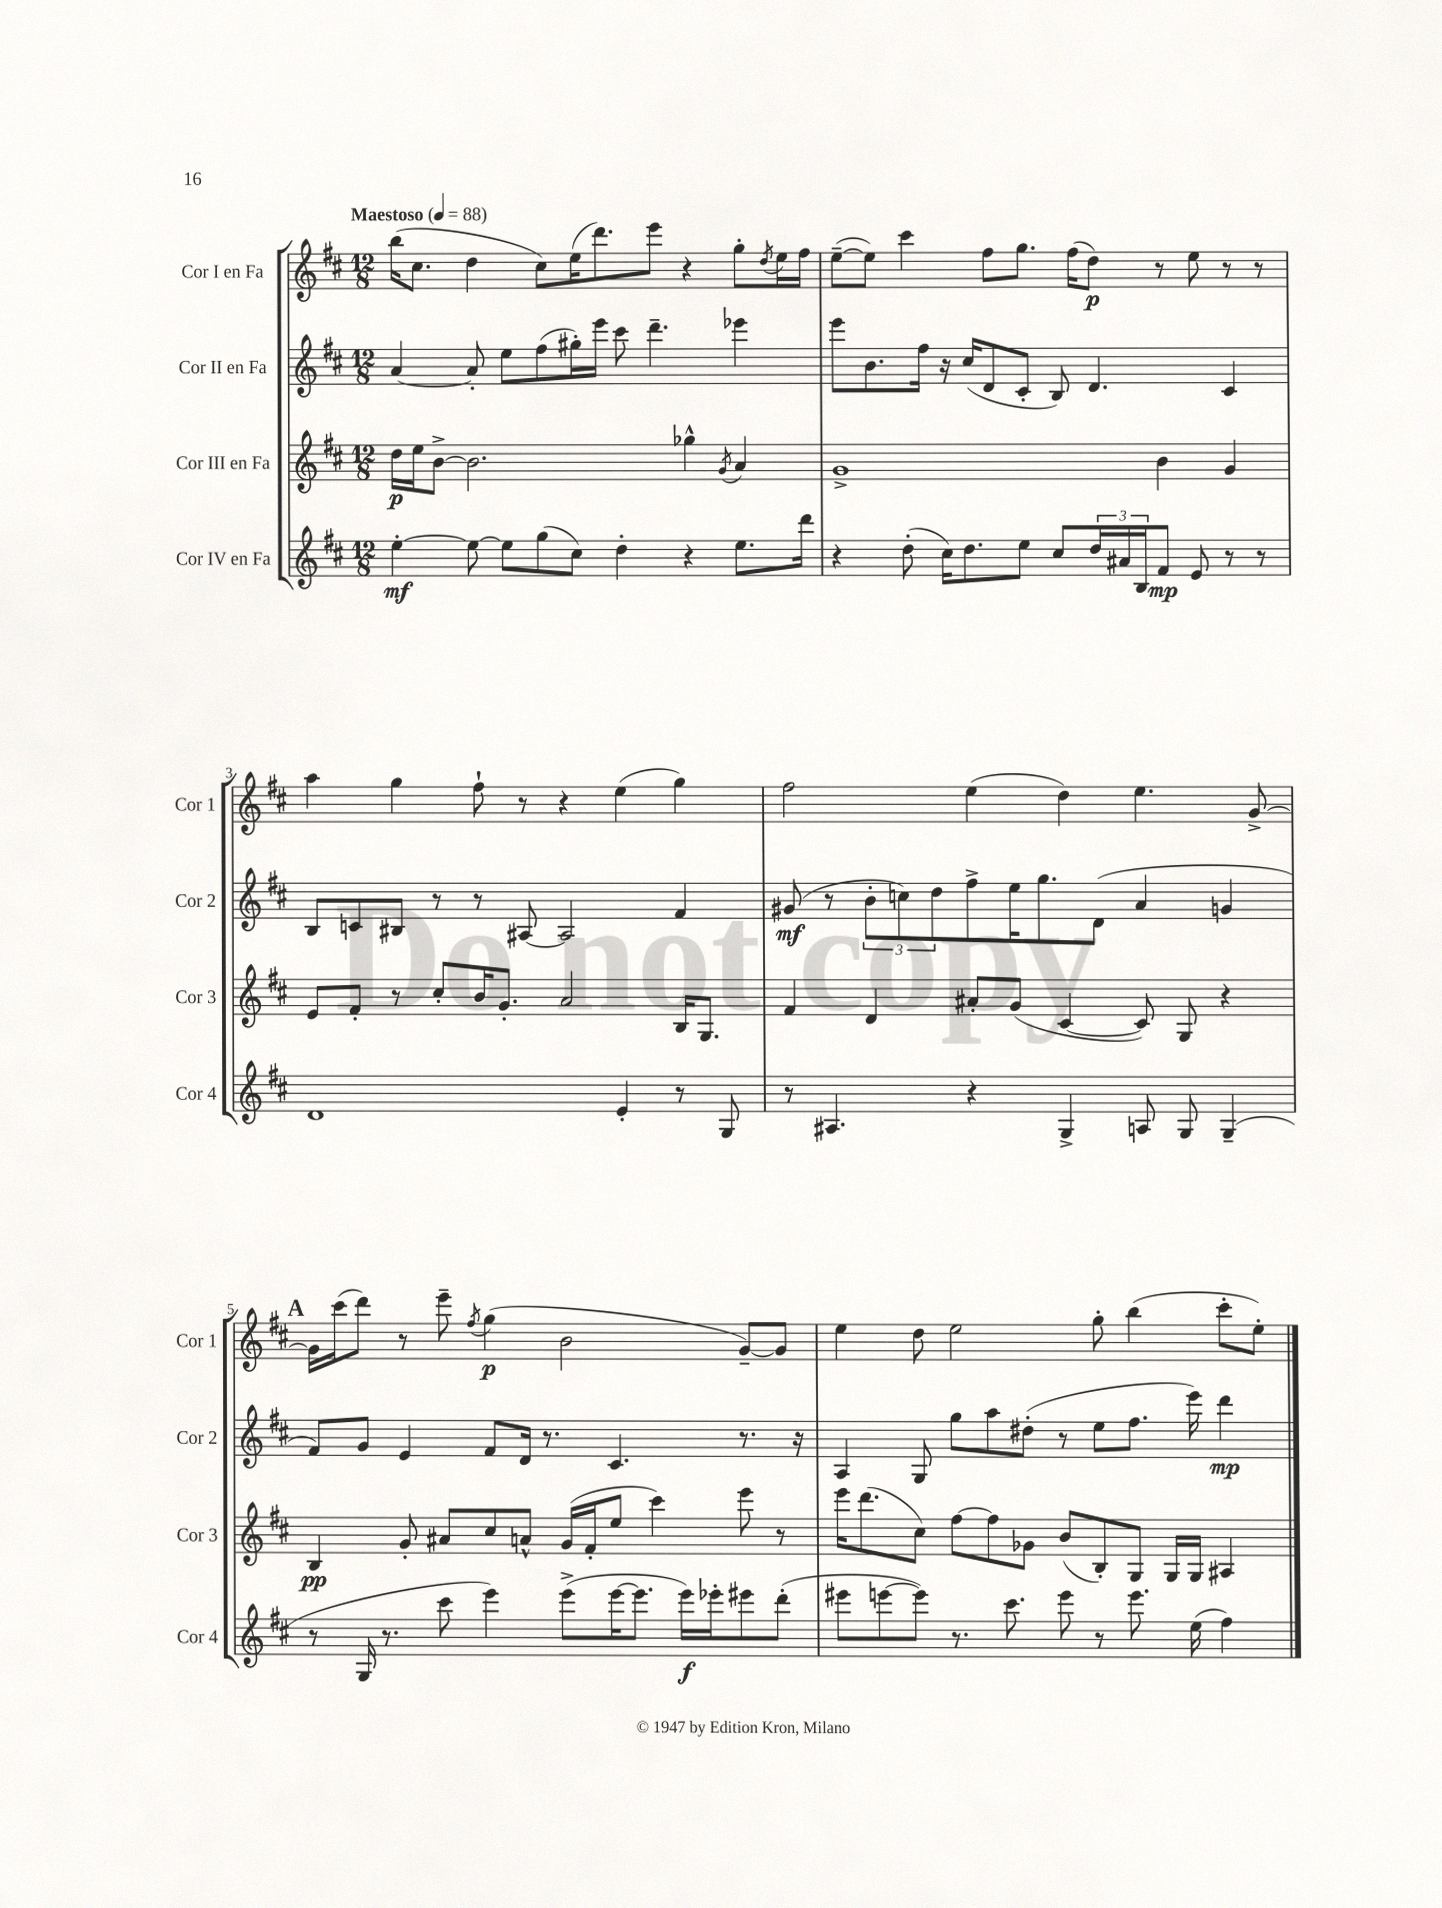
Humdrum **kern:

**kern	**dynam	**kern	**dynam	**kern	**dynam	**kern	**dynam
*part4	*part4	*part3	*part3	*part2	*part2	*part1	*part1
*staff4	*staff4	*staff3	*staff3	*staff2	*staff2	*staff1	*staff1
*I"Cor IV en Fa	*	*I"Cor III en Fa	*	*I"Cor II en Fa	*	*I"Cor I en Fa	*
*I'Cor 4	*	*I'Cor 3	*	*I'Cor 2	*	*I'Cor 1	*
*clefG2	*	*clefG2	*	*clefG2	*	*clefG2	*
*k[f#c#]	*	*k[f#c#]	*	*k[f#c#]	*	*k[f#c#]	*
*M12/8	*	*M12/8	*	*M12/8	*	*M12/8	*
*MM88	*	*MM88	*	*MM88	*	*MM88	*
=1	=1	=1	=1	=1	=1	=1	=1
!	!	!	!	!	!	!LO:TX:a:B:t=Maestoso	!
[4ee'\	mf	16dd\LL	p	[4a/	.	(16bb\KL	.
.	.	16ee\J	.	.	.	8.cc#\J	.
.	.	[8b^\J	.	.	.	.	.
8ee\_	.	2.b\]	.	8a'/]	.	4dd\	.
8ee\L]	.	.	.	8ee\L	.	.	.
(8gg\	.	.	.	(8ff#\	.	8cc#\L)	.
8cc#\J)	.	.	.	16gg#X'\L)	.	(16ee\K	.
.	.	.	.	16eee\JJ	.	8.ddd\)	.
4dd'\	.	.	.	8ccc#\	.	.	.
.	.	.	.	4.ddd~\	.	8eee\J	.
4r	.	4gg-X^^\	.	.	.	4r	.
.	.	8qg/	.	.	.	.	.
8.ee\L	.	4a/	.	4eee-X\	.	8gg'\L	.
.	.	.	.	.	.	8qdd/	.
.	.	.	.	.	.	16ee\L	.
16ddd\Jk	.	.	.	.	.	16ff#\JJ	.
=2	=2	=2	=2	=2	=2	=2	=2
4r	.	1g^	.	8eee\L	.	([8ee~\L	.
.	.	.	.	8.b\	.	8ee\J])	.
(8dd'\	.	.	.	.	.	4ccc#\	.
.	.	.	.	16ff#\Jk	.	.	.
16cc#\KL)	.	.	.	16r	.	.	.
8.dd\	.	.	.	(16cc#/KL	.	.	.
.	.	.	.	8d/	.	8ff#\L	.
8ee\J	.	.	.	8c#'/J	.	8.gg\J	.
8cc#/L	.	.	.	8B/)	.	.	.
.	.	.	.	.	.	(16ff#\KL	.
24dd/L	.	.	.	4.d/	.	8dd\J)	p
24a#X/	.	.	.	.	.	.	.
24B/J	.	.	.	.	.	.	.
8f#/J	mp	4b\	.	.	.	8r	.
8e/	.	.	.	.	.	8ee\	.
8r	.	4g/	.	4c#/	.	8r	.
8r	.	.	.	.	.	8r	.
!!LO:LB:g=z
=3	=3	=3	=3	=3	=3	=3	=3
1d	.	8e/L	.	8B/L	.	4aa\	.
.	.	8f#'/J	.	8cn/	.	.	.
.	.	8r	.	8B#X/J	.	4gg\	.
.	.	8cc#'/L	.	8r	.	.	.
.	.	16b/K	.	8r	.	8ff#`\	.
.	.	8.g'/J	.	.	.	.	.
.	.	.	.	[8A#X/	.	8r	.
.	.	2a/	.	2A#/]	.	4r	.
4e'/	.	.	.	.	.	(4ee\	.
8r	.	16B/KL	.	4f#/	.	4gg\)	.
.	.	8.G/J	.	.	.	.	.
8G/	.	.	.	.	.	.	.
=4	=4	=4	=4	=4	=4	=4	=4
8r	.	4f#/	.	(8g#X/	mf	2ff#\	.
4.A#X/	.	.	.	8r	.	.	.
.	.	4d/	.	12b'\L	.	.	.
.	.	.	.	12ccn\)	.	.	.
.	.	.	.	12dd\	.	.	.
4r	.	8a#X'/L	.	8ff#^\	.	(4ee\	.
.	.	(8g/J	.	16ee\K	.	.	.
.	.	.	.	8.gg\	.	.	.
4G^/	.	[4c#/	.	.	.	4dd\)	.
.	.	.	.	(8d\J	.	.	.
8An/	.	8c#/])	.	4a/	.	4.ee\	.
8G/	.	8G/	.	.	.	.	.
(4G~/	.	4r	.	4gn/	.	.	.
.	.	.	.	.	.	[8g^/	.
!!LO:LB:g=z
!!LO:REH:place=s1:t=A
=5	=5	=5	=5	=5	=5	=5	=5
8r	.	4B/	pp	8f#/L)	.	16g\LL]	.
.	.	.	.	.	.	(16ccc#\J	.
16G/	.	.	.	8g/J	.	8ddd\J)	.
8.r	.	.	.	.	.	.	.
.	.	8g'/	.	4e/	.	8r	.
8ccc#\	.	8a#X/L	.	.	.	8eee~\	.
.	.	.	.	.	.	8qff#/	.
4eee\)	.	8cc#/	.	8f#/L	.	(4gg\	p
.	.	8an^^/J	.	16d/Jk	.	.	.
.	.	.	.	8.r	.	.	.
(8eee^\L	.	(16g/LL	.	.	.	2b\	.
.	.	16f#'/J	.	.	.	.	.
[16eee\K	.	8ee/J	.	4.c#/	.	.	.
8.eee\J]	.	.	.	.	.	.	.
.	.	4ccc#\)	.	.	.	.	.
16eee\LL)	f	.	.	.	.	.	.
16eee-X'\J	.	.	.	.	.	.	.
8eee#X\	.	8eee\	.	8.r	.	[8g~/L)	.
(8ddd'\J	.	8r	.	.	.	8g/J]	.
.	.	.	.	16r	.	.	.
=6	=6	=6	=6	=6	=6	=6	=6
8eee#X\L	.	16eee\KL	.	4A/	.	4ee\	.
.	.	(8.ddd\	.	.	.	.	.
[8eeen\	.	.	.	.	.	.	.
8eee\J])	.	8cc#\J)	.	8G/	.	8dd\	.
8.r	.	[8ff#\L	.	8gg\L	.	2ee\	.
.	.	8ff#\]	.	8aa\	.	.	.
8.ccc#\	.	.	.	.	.	.	.
.	.	8g-X\J	.	(8dd#X'\J	.	.	.
8eee\	.	(8b/L	.	8r	.	.	.
8r	.	8B'/)	.	8ee\L	.	8gg'\	.
8.eee\	.	8G/J	.	8.ff#\J	.	(4bb\	.
.	.	16G/LL	.	.	.	.	.
(16ee\	.	16G/JJ	.	16eee\)	.	.	.
4ff#\)	.	4A#X/	.	4ddd\	mp	8ccc#'\L	.
.	.	.	.	.	.	8ee'\J)	.
==	==	==	==	==	==	==	==
*-	*-	*-	*-	*-	*-	*-	*-
